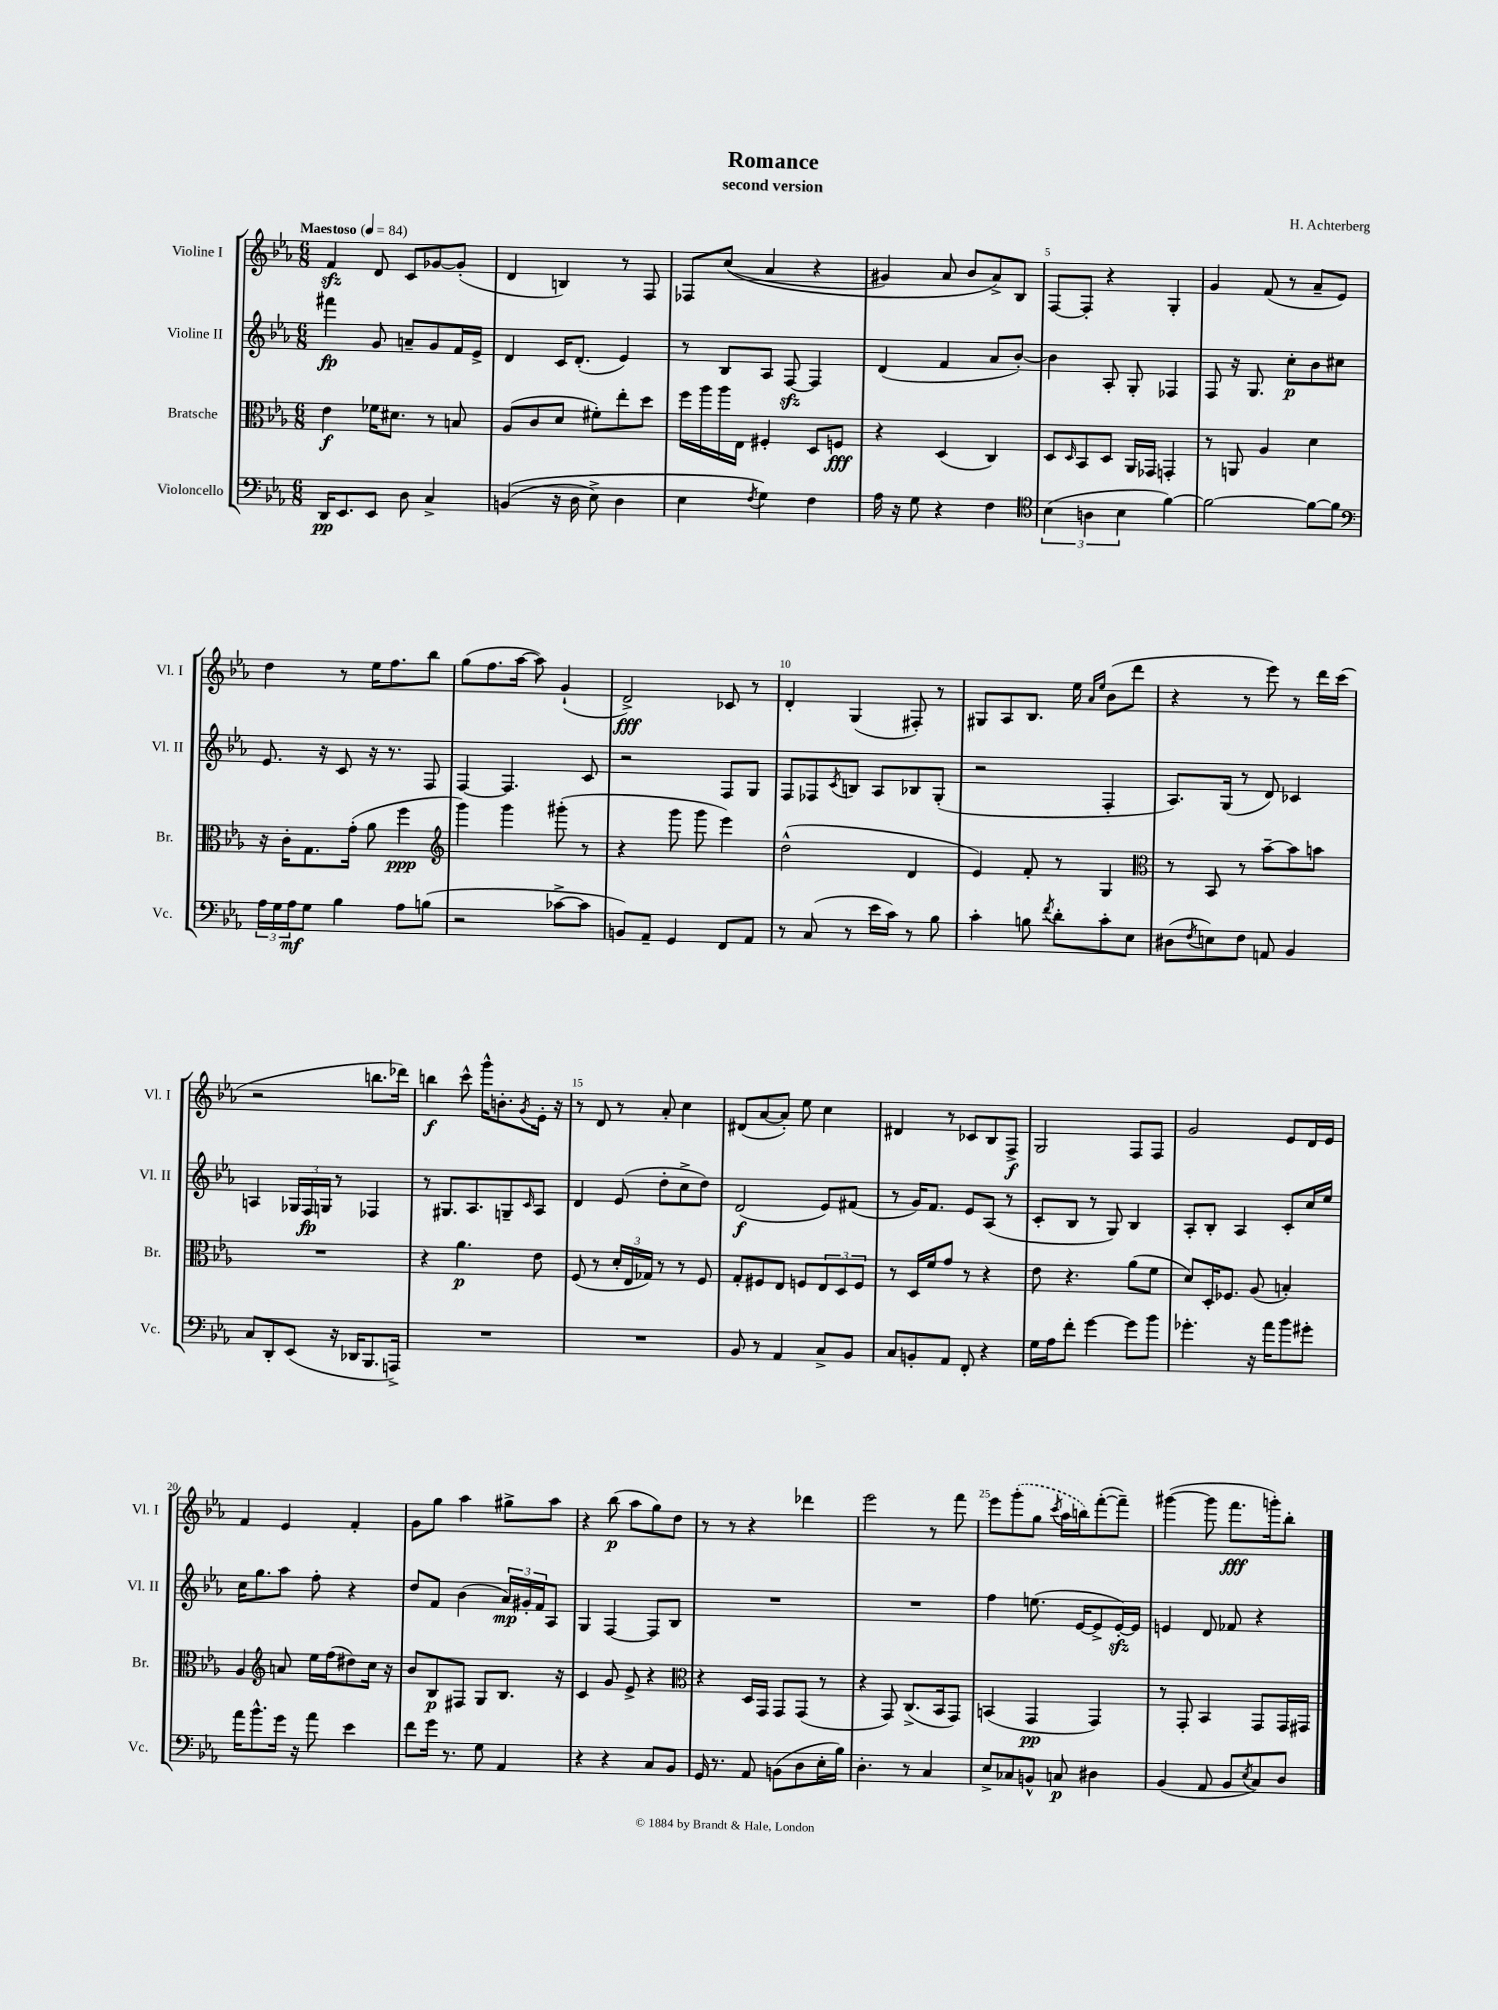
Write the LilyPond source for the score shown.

\header { title = "Romance" composer = "H. Achterberg" subtitle = "second version" }
<<
\new StaffGroup <<
\new Staff = "s0" \with { instrumentName = "Violine I" shortInstrumentName = "Vl. I" } {
    \clef treble \key ees \major \numericTimeSignature \time 6/8 \tempo "Maestoso" 4 = 84
    f'4\sfz d'8 c'8 ges'8~ ges'8-.( |
    d'4 b4) r8 f8 |
    fes8 c''8(\( aes'4 r4 |
    gis'4) aes'8 bes'8 aes'8->\) bes8 |
    f8~ f8-. r4 g4-. |
    g'4 f'8( r8 aes'8-- ees'8) |
    d''4 r8 ees''16 f''8. bes''8 |
    g''8( f''8. aes''16~ aes''8) g'4-!( |
    d'2->\fff) ces'8 r8 |
    d'4-. g4( fis8-.) r8 |
    gis8 aes8 bes8. ees''16 \grace { aes'16 ees''16 } bes'8( d'''8 |
    r4 r8 ees'''8) r8 d'''16 c'''16( |
    r2 b''8. des'''16) |
    b''4\f c'''8-^ g'''16-^ b'8.-. \acciaccatura { g'8 } ees'16-. r16 |
    r8 d'8 r8 aes'8-. c''4 |
    dis'8( aes'8~ aes'8-.) ees''8 c''4 |
    dis'4 r8 ces'8 bes8 f8->\f |
    g2 f8 f8 |
    g'2 ees'8 d'16 ees'16 |
    f'4 ees'4 f'4-. |
    g'8 g''8 aes''4 gis''8-> aes''8 |
    r4 bes''8\p( aes''8 g''8) d''8 |
    r8 r8 r4 des'''4 |
    ees'''2 r8 f'''8 |
    ees'''8 \once \slurDashed g'''8-.( g''8 \acciaccatura { c'''8 } aes''16 b''16) f'''8~-.( f'''8--) |
    gis'''4~( gis'''8 f'''8.\fff g'''16-.) bes''8-. \bar "|." |
}
\new Staff = "s1" \with { instrumentName = "Violine II" shortInstrumentName = "Vl. II" } {
    \clef treble \key ees \major \numericTimeSignature \time 6/8
    fis'''4\fp g'8 a'8-- g'8 f'16 ees'16-> |
    d'4 c'16 d'8.-.( ees'4) |
    r8 bes8 aes8 f8~\sfz f4 |
    d'4( f'4 aes'8 bes'8~-.) |
    bes'4 aes8-. g8-. fes4 |
    f8 r16 g8. c''8-.\p bes'8 cis''8 |
    ees'8. r16 c'8 r16 r8. f8 |
    f4~ f4. c'8 |
    r2 f8 g8 |
    f8 fes8 \acciaccatura { c'8 } b8 aes8 bes8 g8-.( |
    r2 f4-. |
    aes8.) g16( r8 d'8) ces'4 |
    a4 \tuplet 3/2 { ges16 f16\fp g16 } r8 fes4 |
    r8 gis8. aes8. g8-- \grace { c'16 } aes8 |
    d'4 ees'8( d''8-. c''8-> d''8) |
    d'2\f( ees'8) fis'8( |
    r8 g'16) f'8. ees'8 aes8( r8 |
    c'8-. bes8 r8 g8) bes4 |
    aes8-. bes8-. aes4 c'8-. c''16 ees''16 |
    c''16 g''8. aes''8 f''8-. r4 |
    d''8 f'8 bes'4( \tuplet 3/2 { aes'16\mp) gis'16-. f'16 } aes8 |
    g4 f4~ f8 bes8 |
    R2. |
    R2. |
    f''4 e''8.( ees'16~ ees'8-> ees'16~-.\sfz) ees'16 |
    e'4 d'8 fes'8 r4 \bar "|." |
}
\new Staff = "s2" \with { instrumentName = "Bratsche" shortInstrumentName = "Br." } {
    \clef alto \key ees \major \numericTimeSignature \time 6/8
    ees'4\f fes'16 dis'8. r8 b8 |
    aes8( c'8 d'8 fis'8-.) ees''8-. d''8 |
    f''16 aes''16 aes''16 ees16 fis4-. d8 f8\fff |
    r4 d4( c4) |
    d8 \grace { d16 } bes,8 d8 aes,16 ges,16 g,4-. |
    r8 a,8 aes4 d'4 |
    r16 c'16-. g8. g'16-.( aes'8 f''4\ppp |
    \clef treble g'''4) g'''4 gis'''8-.( r8 |
    r4 g'''8 g'''8 ees'''4) |
    d''2-^( d'4 |
    ees'4) f'8-. r8 g4 |
    \clef alto r8 bes,8 r8 bes'8~-- bes'8 b'8 |
    R2. |
    r4 aes'4.\p ees'8 |
    f8( r8 \tuplet 3/2 { d'16-. ees16 ges16) } r8 r8 f8 |
    g8-. fis8 ees8 f8 \tuplet 3/2 { ees8 d8 f8 } |
    r8 d16 f'16 g'8 r8 r4 |
    ees'8 r4. aes'8( f'8 |
    d'8) d16-. fes8. aes8( b4-.) |
    aes4 \clef treble a'8 ees''16 f''16( dis''8) c''16 r16 |
    bes'8 bes8\p fis8 g8 bes8. r16 |
    c'4 g'8 ees'8-> r4 |
    \clef alto r4 d16 g,16 g,8 g,8( r8 |
    r4 g,8) c8.->( bes,16 g,8) |
    b,4( g,4\pp g,4) |
    r8 g,8-. bes,4 g,8 g,16 gis,16 \bar "|." |
}
\new Staff = "s3" \with { instrumentName = "Violoncello" shortInstrumentName = "Vc." } {
    \clef bass \key ees \major \numericTimeSignature \time 6/8
    d,16\pp ees,8. ees,8 d8 c4-> |
    b,4(\( r16 d16 ees8->) d4 |
    ees4 \acciaccatura { f8 } g4\) f4 |
    aes16 r16 g8 r4 f4 |
    \clef tenor \tuplet 3/2 { bes4( a4 bes4 } f'4~) |
    f'2~ f'8~ f'8 |
    \clef bass \tuplet 3/2 { aes16 g16 aes16\mf } g8 bes4 aes8 b8( |
    r2 ces'8~-> ces'8 |
    b,8) aes,8-- g,4 f,8 aes,8 |
    r8 c8( r8 ees'16 c'16) r8 bes8 |
    c'4-. b8 \acciaccatura { f'8 } d'8-. c'8-. ees8 |
    dis8( \acciaccatura { f8 } e8) f8 a,8 bes,4 |
    c8 d,8-. ees,8( r16 des,16 bes,,8. a,,16->) |
    R2. |
    R2. |
    bes,8 r8 aes,4 c8-> bes,8 |
    c8 b,8-. aes,8 f,8-. r4 |
    g16 aes16 f'8-. g'4~ g'8 bes'8 |
    ges'4.-. r16 aes'16 bes'8 gis'8-. |
    aes'16 bes'8.-^ g'16 r16 aes'8 ees'4 |
    f'8 g'16 r8. g8 aes,4 |
    r4 r4 c8 bes,8 |
    g,16 r8. aes,8 b,8( d8 ees16-. bes16) |
    d4.-. r8 c4 |
    ees8-> ces8 b,8-^ c8\p dis4 |
    bes,4( aes,8 bes,8 \acciaccatura { ees8 } c8) d8 \bar "|." |
}
>>
>>
\layout { \context { \Score \override BarNumber.break-visibility = ##(#f #t #t) barNumberVisibility = #(every-nth-bar-number-visible 5) } }
